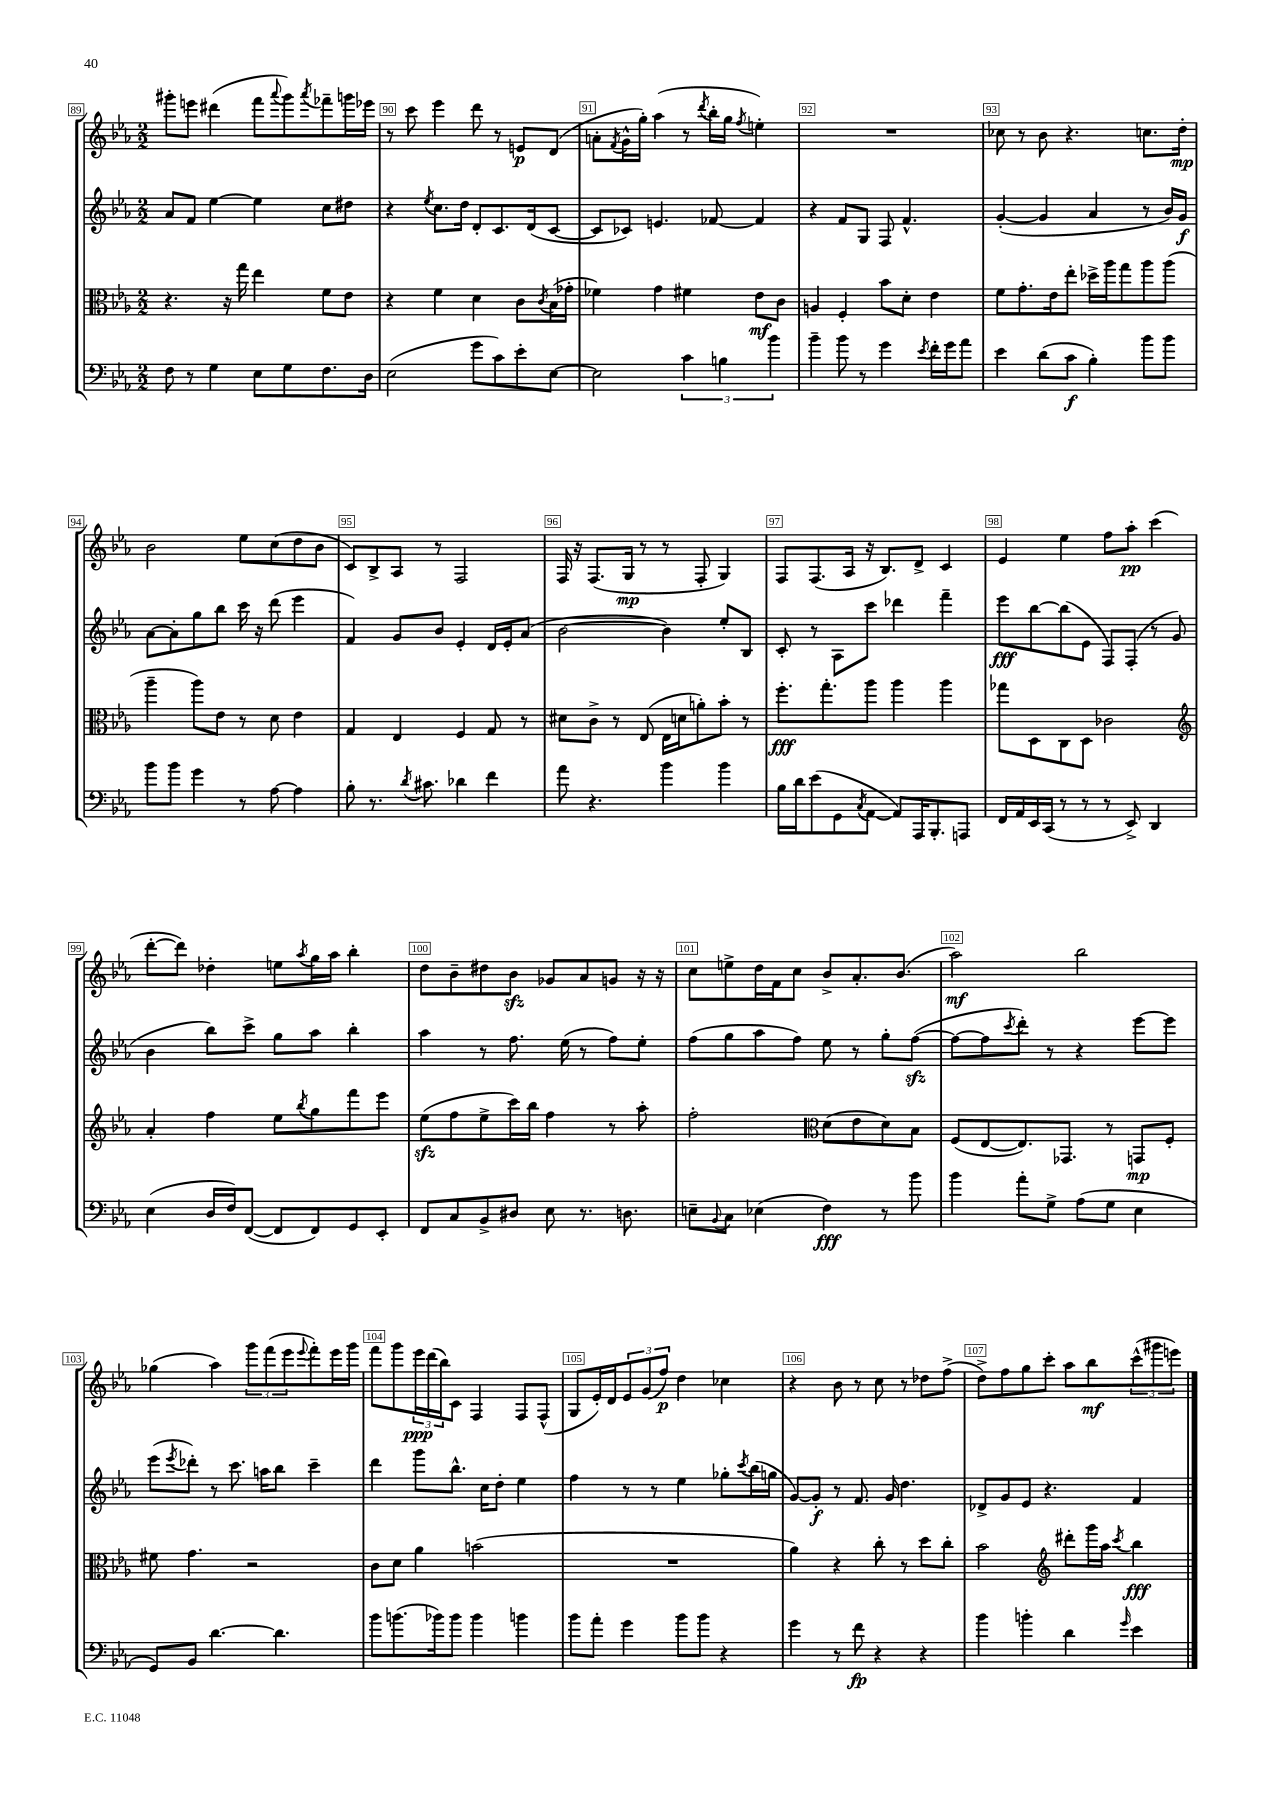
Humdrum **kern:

**kern	**kern	**kern	**kern
*staff4	*staff3	*staff2	*staff1
*clefF4	*clefC3	*clefG2	*clefG2
*k[b-e-a-]	*k[b-e-a-]	*k[b-e-a-]	*k[b-e-a-]
*M2/2	*M2/2	*M2/2	*M2/2
8F	4.r	8a-	8ggg#'
8r	.	8f	8eee
4G	.	[4ee-	(4ddd#
.	16r	.	.
.	16gg	.	.
8E-	4ee-	4ee-]	8fff
.	.	.	8qqaaa-
8G	.	.	8ggg#)
.	.	.	8qaaa-
8.F	8f	8cc	8fff-~
.	8e-	8dd#	16ggg
16D	.	.	16eee-
=	=	=	=
(2E-	4r	4r	8r
.	.	.	8ccc
.	.	8qee-	.
.	4f	8.cc	4eee-
.	.	16dd	.
8g	4d	8d'	8ddd
8c)	.	8.c	8r
8e-'	8c	.	8e
.	.	(16d	.
.	8qc	.	.
[8E-	(16B-	[8c	(8d
.	16g-'	.	.
=	=	=	=
2E-]	4f-)	8c]	8a'
.	.	.	8qf
.	.	8c-)	16g^^
.	.	.	16gg')
.	4g	4.e	(4aa-
6c	4f#	.	8r
.	.	.	8qddd
.	.	[8f-	16bb-'
6B	.	.	.
.	.	.	16gg
.	.	.	8qff
.	8e-	4f-]	4ee')
6b-	.	.	.
.	8c	.	.
=	=	=	=
4b-~	4A	4r	1r
8b-	4F'	8f	.
8r	.	8G	.
4g	8b-	8F	.
.	8d'	4.f^^	.
8qe-	.	.	.
16f'	4e-	.	.
16g	.	.	.
8a-	.	.	.
=	=	=	=
4e-	8f	([4g'	8cc-
.	8.g'	.	8r
(8d	.	4g]	8b-
.	16e-	.	.
8c	8ee-'	.	4.r
4B-')	16dd-^	4a-	.
.	16aa-	.	.
.	8gg	.	.
8b-	8aa-	8r	8.cc
8b-	(8aa-	16b-)	.
.	.	16g	16dd'
=	=	=	=
8b-	4aa-~	[8a-	2b-
8b-	.	8a-']	.
4g	8aa-)	8gg	.
.	8e-	8bb-	.
8r	8r	16ccc	8ee-
.	.	16r	.
[8A-	8d	(8ddd	(8cc
4A-]	4e-	4eee-	8dd
.	.	.	8b-
=	=	=	=
8B-'	4G	4f)	8c)
8.r	.	.	8B-^
.	4E-	8g	8A-
8qd	.	.	.
8.c#	.	.	.
.	.	8b-	8r
4d-	4F	4e-'	2F
4f	8G	16d	.
.	.	16e-'	.
.	8r	(8a-	.
=	=	=	=
8a-	8d#	[2b-	16F
.	.	.	16r
4.r	8c^	.	(8.F
.	8r	.	.
.	.	.	16G
.	(8E-	.	8r
4b-	16E-	4b-])	8r
.	16d	.	.
.	8a')	.	8F'
4b-	8b-'	8ee-'	4G)
.	8r	8B-	.
=	=	=	=
16B-	8.ff'	8c'	8F
16d	.	.	.
(8e-	.	8r	(8.F
.	8.gg'	.	.
8GG	.	8A-	.
.	.	.	16A-
8qC	.	.	.
[8AA-	8aa-	8ccc	16r
.	.	.	8.B-)
8AA-])	4aa-	4ddd-	.
16AAA-	.	.	8d^
8.BBB-'	.	.	.
.	4aa-	4fff~	4c
8AAA	.	.	.
=	=	=	=
16FF	8gg-	8eee-	4e-
16AA-	.	.	.
16EE-	8D	[8bb-	.
(16CC	.	.	.
8r	8C	(8bb-]	4ee-
8r	8D	8e-	.
8r	2c-	8F)	8ff
8EE-^)	.	(8F'	8aa-'
4DD	.	8r	(4ccc
.	.	8g	.
=	=	=	=
*	*clefG2	*	*
(4E-	4a-'	4b-	[8ddd'
.	.	.	8ddd])
16D	4ff	8bb-)	4dd-'
16F)	.	.	.
([8FF	.	8ccc^	.
8FF]	8ee-	8gg	8ee
.	8qbb-	.	8qaa-
8FF)	8gg	8aa-	16gg
.	.	.	16aa-
8GG	8fff	4bb-'	4bb-'
8EE-'	8eee-	.	.
=	=	=	=
8FF	(8ee-	4aa-	8dd
8C	8ff	.	8b-~
8BB-^	8ee-^	8r	8dd#
8D#	16ccc)	8.ff	8b-
.	16bb-	.	.
8E-	4ff	.	8g-
.	.	(16ee-	.
8.r	.	8r	8a-
.	8r	8ff)	8g
8.D	.	.	.
.	8aa-'	8ee-'	16r
.	.	.	16r
=	=	=	=
8E~	2ff'	(8ff	8cc
8qqBB-	.	.	.
8C	.	8gg	8ee^
(4E-	.	8aa-	16dd
.	.	.	16f
.	.	8ff)	8cc
*	*clefC3	*	*
4F)	(8d	8ee-	8b-^
.	8e-	8r	8.a-'
8r	8d)	8gg'	.
.	.	.	(8.b-
8b-	8B-	([8ff	.
=	=	=	=
4b-	(8F	8ff_	2aa-)
.	[8E-	8ff]	.
.	.	8qccc	.
8a-'	8.E-])	8ddd')	.
8G^	.	8r	.
.	8.GG-	.	.
(8A-	.	4r	2bb-
8G	8r	.	.
4E-	8GG	[8eee-	.
.	8F'	8eee-]	.
=	=	=	=
8GG)	8f#	(8eee-	(4gg-
.	.	8qeee-	.
8BB-	4.g	8ddd-')	.
[4.d	.	8r	4aa-)
.	.	8.ccc	.
.	2r	.	12ggg
.	.	16aa	.
.	.	.	(12fff
4.d]	.	8bb-	.
.	.	.	12eee-
.	.	.	8qqeee-
.	.	4ccc~	8fff')
.	.	.	16eee-
.	.	.	16ggg
=	=	=	=
8b-	8c	4ddd	8fff
(8.b	8d	.	8ggg
.	4a-	8ggg	24eee-
.	.	.	(24ddd
16b-)	.	.	.
.	.	.	24bb-)
8b-	.	8.bb-^^	8c
4b-	(2b	.	4F
.	.	16cc	.
.	.	8dd'	.
4b	.	4ee-	8F
.	.	.	(8F^^
=	=	=	=
8b-	1r	4ff	8G
8a-'	.	.	16e-')
.	.	.	16d
4g	.	8r	12e-
.	.	.	(12g
.	.	8r	.
.	.	.	12ff)
8b-	.	4ee-	4dd
8b-	.	.	.
4r	.	8gg-'	4cc-
.	.	8qccc	.
.	.	(16bb-	.
.	.	16gg	.
=	=	=	=
4g	4a-)	[8g)	4r
.	.	8g']	.
8r	4r	8r	8b-
8f	.	8.f	8r
4r	8cc'	.	8cc
.	.	16g	.
.	8r	4.dd	8r
4r	8dd	.	8dd-
.	8cc'	.	(8ff^
=	=	=	=
4b-	2b-	8d-^	8dd^)
.	.	8g	8ff
4b'	.	8e-	8gg
.	.	4.r	8ccc'
*	*clefG2	*	*
4d	8ddd#'	.	8aa-
.	16ggg	.	8bb-
.	16aa-	.	.
16qqg	8qccc	.	.
4e-	4bb-	4f	(12ccc^^
.	.	.	12ggg#
.	.	.	12eee)
==	==	==	==
*-	*-	*-	*-
